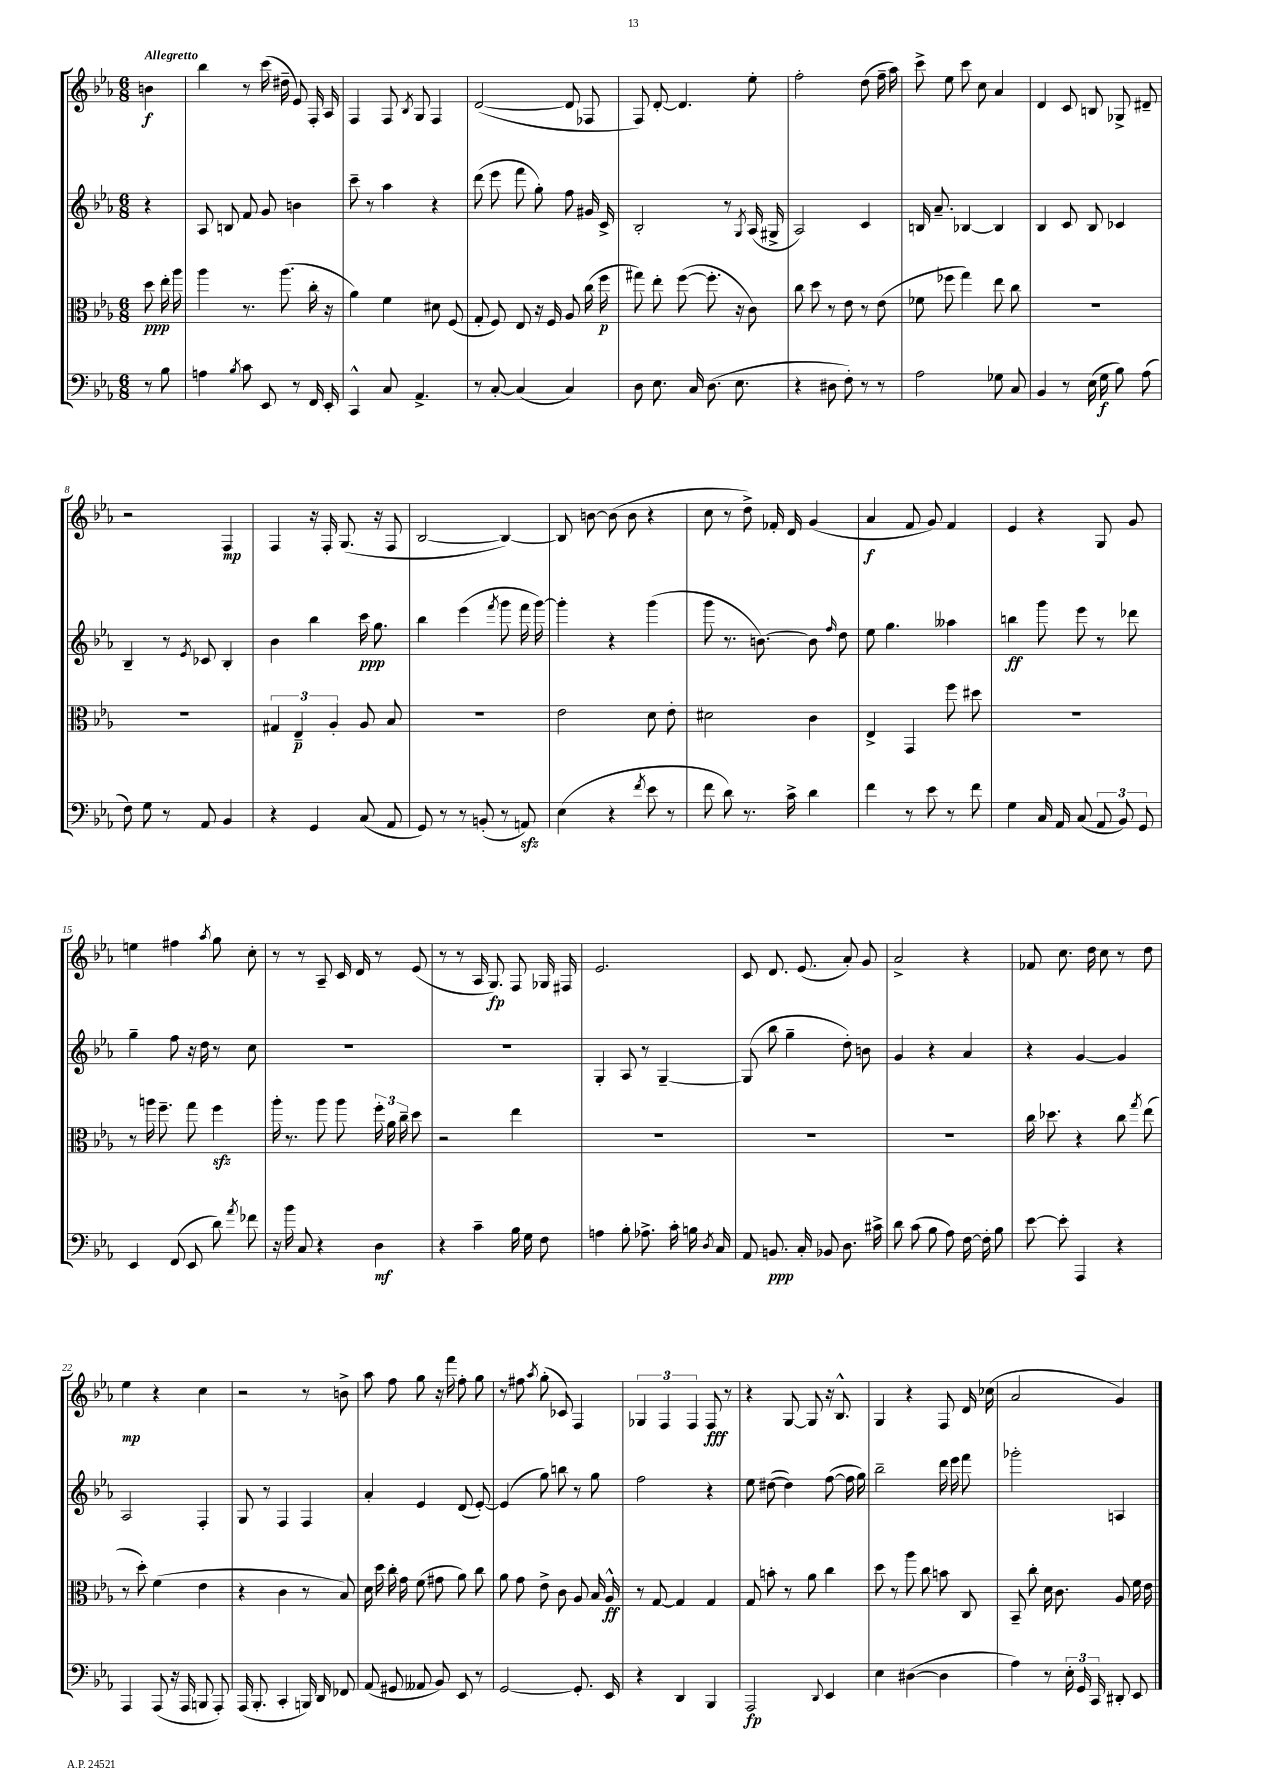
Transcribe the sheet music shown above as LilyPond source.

<<
\new StaffGroup <<
\new Staff = "s0" {
    \clef treble \key ees \major \numericTimeSignature \time 6/8 \partial 4 \tempo "Allegretto"
    \autoBeamOff b'4\f |
    bes''4 r8 c'''16( dis''16-- ees'8) f16-. aes16 |
    f4 f8 \acciaccatura { bes8 } g8 f4 |
    d'2~( d'8 fes8 |
    f8) d'8~-. d'4. ees''8-. |
    f''2-. d''8( f''16-- aes''16) |
    c'''8-> ees''8 c'''8 c''8 aes'4 |
    d'4 c'8 b8 ges8-> dis'8-- |
    r2 f4\mp |
    f4 r16 f16-. g8.( r16 f8 |
    bes2~ bes4~) |
    bes8 b'8~ b'8( b'8 r4 |
    c''8 r8 d''8->) fes'16-. d'16 g'4( |
    aes'4\f f'8 g'8) f'4 |
    ees'4 r4 g8 g'8 |
    e''4 fis''4 \acciaccatura { aes''8 } g''8 c''8-. |
    r8 r8 aes8-- c'16 d'16 r8 ees'8( |
    r8 r8 aes16 g8.\fp) f8 ges16 fis16 |
    ees'2. |
    c'8 d'8. ees'8.( aes'8-.) g'8 |
    aes'2-> r4 |
    fes'8 c''8. d''16 c''8 r8 d''8 |
    ees''4\mp r4 c''4 |
    r2 r8 b'8-> |
    aes''8 f''8 g''8 r16 f'''16 f''8-. g''8 |
    r8 fis''8 \acciaccatura { aes''8 } g''8-.( ces'8) f4 |
    \tuplet 3/2 { ges4 f4 f4 } f8\fff r8 |
    r4 g8~ g8 r16 bes8.-^ |
    g4 r4 f8 d'16 ces''16( |
    aes'2 g'4) \bar "|." |
}
\new Staff = "s1" {
    \clef treble \key ees \major \numericTimeSignature \time 6/8 \partial 4
    \autoBeamOff r4 |
    aes8 b8 f'8 g'8 b'4 |
    c'''8-- r8 aes''4 r4 |
    d'''8( ees'''8 f'''8 g''8-.) f''8 gis'16 c'16-> |
    bes2-. r8 \acciaccatura { g8 } aes16( gis16-> |
    aes2) c'4 |
    b16 aes'8.-- bes4~ bes4 |
    bes4 c'8 bes8 ces'4 |
    bes4-- r8 \acciaccatura { ees'8 } ces'8 bes4-. |
    bes'4 bes''4 c'''16\ppp g''8. |
    bes''4 ees'''4( \acciaccatura { f'''8 } g'''8 f'''16 g'''16~) |
    g'''4-. r4 g'''4( |
    g'''8 r8. b'8.~) b'8 \grace { f''16 } d''8 |
    ees''8 g''4. aeses''4 |
    b''4\ff g'''8 ees'''8 r8 des'''8 |
    g''4-- f''8 r16 d''16 r8 c''8 |
    R2. |
    R2. |
    g4-. aes8 r8 g4~-- |
    g8( bes''8 g''4-- d''8-.) b'8 |
    g'4 r4 aes'4 |
    r4 g'4~ g'4 |
    aes2 f4-. |
    g8 r8 f4 f4 |
    aes'4-. ees'4 d'8( ees'8~-.) |
    ees'4( g''8) b''8 r8 g''8 |
    f''2 r4 |
    ees''8 dis''8~( dis''4) f''8~( f''16 g''16) |
    bes''2-- d'''16 ees'''16 f'''8 |
    ges'''2-. a4 \bar "|." |
}
\new Staff = "s2" {
    \clef alto \key ees \major \numericTimeSignature \time 6/8 \partial 4
    \autoBeamOff d''8\ppp ees''16-. aes''16 |
    aes''4 r8. aes''8.( c''16-. r16 |
    aes'4) f'4 dis'8 f8( |
    g8-. f8) ees8 r16 f16 aes8 c''16( f''16\p |
    gis''8) ees''8-. f''8~( f''8.-. r16 c'8) |
    c''8 d''8 r8 ees'8 r8 ees'8( |
    fes'8 fes''8 g''4) ees''8 c''8 |
    R2. |
    R2. |
    \tuplet 3/2 { gis4 ees4--\p aes4-. } aes8 bes8 |
    R2. |
    ees'2 d'8 ees'8-. |
    dis'2 c'4 |
    ees4-> g,4 f''8 dis''8 |
    R2. |
    r8 a''16 f''8.-- g''8 f''4\sfz |
    aes''16-. r8. aes''8 aes''8 \tuplet 3/2 { f''16-. aes'16 c''16-- } d''8 |
    r2 ees''4 |
    R2. |
    R2. |
    R2. |
    c''16 des''8. r4 c''8 \acciaccatura { g''8 } ees''8( |
    r8 d''8-.) f'4( ees'4 |
    r4 c'4 r8 bes8) |
    d'16 d''16 c''16-. g'16 f'8( gis'8 aes'8) c''8 |
    aes'8 g'8 ees'8-> c'8 aes8 bes16 aes16-^\ff |
    r8 g8~ g4 g4 |
    g8 b'8-. r8 aes'8 c''4 |
    d''8 r8 aes''8 c''8 b'8 c8 |
    bes,8-- c''8-. d'16 c'8. aes8 f'16 ees'16 \bar "|." |
}
\new Staff = "s3" {
    \clef bass \key ees \major \numericTimeSignature \time 6/8 \partial 4
    \autoBeamOff r8 bes8 |
    a4 \acciaccatura { bes8 } c'8 ees,8 r8 f,16 ees,16-. |
    c,4-^ c8 aes,4.-> |
    r8 c8~-. c4( c4) |
    d8 ees8. c16 d8.( ees8. |
    r4 dis8 f8-.) r8 r8 |
    aes2 ges8 c8 |
    bes,4 r8 ees16( g16\f bes8) aes8( |
    f8) g8 r8 aes,8 bes,4 |
    r4 g,4 c8( aes,8 |
    g,8) r8 r8 b,8-.( r8 a,8\sfz) |
    ees4( r4 \acciaccatura { f'8 } ees'8 r8 |
    f'8 d'8) r8. c'16-> d'4 |
    f'4 r8 ees'8 r8 f'8 |
    g4 c16 aes,16 c8( \tuplet 3/2 { aes,8 bes,8) g,8 } |
    ees,4 f,8( ees,8 d'8) \acciaccatura { aes'8 } fes'8 |
    r16 bes'16 c8 r4 d4\mf |
    r4 c'4-- bes16 g16 f8 |
    a4 bes8-. aes8.-> c'16-. b16 \acciaccatura { d8 } c16 |
    aes,8 b,8.\ppp c16-. bes,8 d8. cis'16-> |
    d'8 c'8( bes8 aes8) f16~ f16-. bes8 |
    ees'8~ ees'8-. aes,,4 r4 |
    aes,,4 aes,,8( r16 aes,,16 b,,8 aes,,8-.) |
    aes,,16( bes,,8.-. c,4-. b,,16) d,16 fes,8 |
    aes,8( gis,8 aeses,8 bes,8) ees,8 r8 |
    g,2~ g,8.-. ees,16 |
    r4 d,4 bes,,4 |
    aes,,2\fp \appoggiatura { d,8 } ees,4 |
    ees4 dis4~( dis4 |
    aes4) r8 \tuplet 3/2 { ees16-. g,16 c,16 } dis,8-. ees,8 \bar "|." |
}
>>
>>
